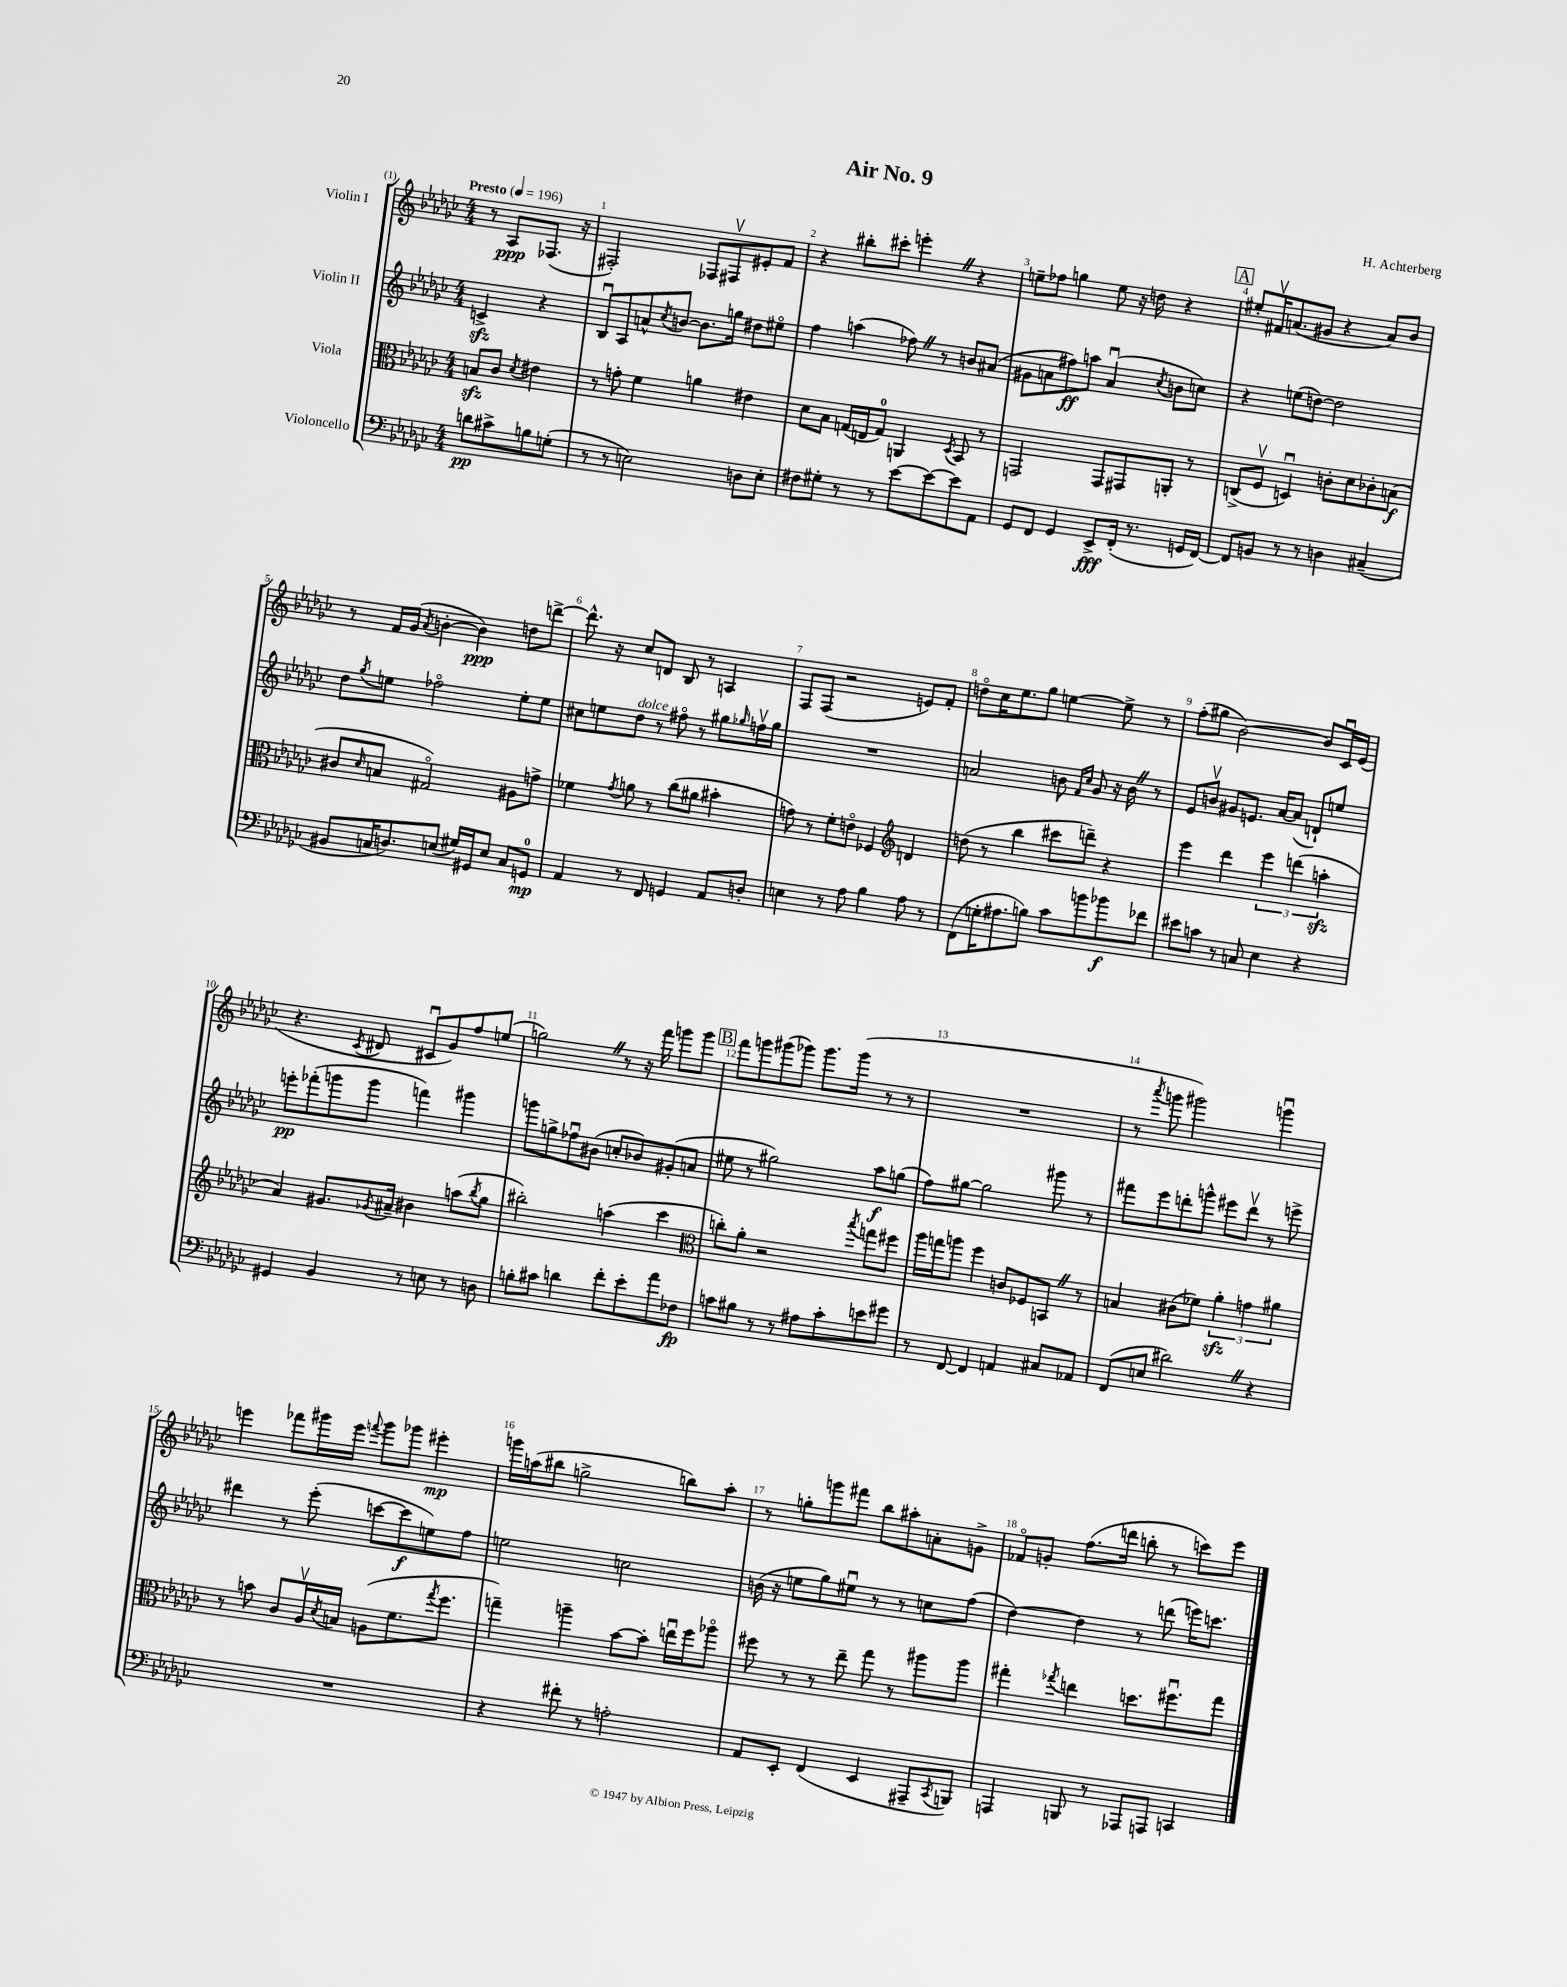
\header { title = "Air No. 9" composer = "H. Achterberg" }
<<
\new StaffGroup <<
\new Staff = "s0" \with { instrumentName = "Violin I" } {
    \clef treble \key ges \major \numericTimeSignature \time 4/4 \partial 2 \tempo "Presto" 4 = 196
    r8 aes8\ppp fes8.( r16 |
    fis2-.) fes8 fis8\upbow eis'8-. f'8 |
    r4 bis''8-. cis'''8-. e'''4-. \once \override BreathingSign.text = \markup { \musicglyph "scripts.caesura.straight" } \breathe r4 |
    e''8-- fes''8 g''4 e''8 r16 d''16 r4 |
    \mark \markup { \box "A" } eis''8-. fis'16\upbow a'8.( gis'8 r4 a'8) bes'8 |
    r8 f'16 ges'16( \acciaccatura { aes'8 } b'4~-. b'4\ppp) d''8 d'''8~-> |
    d'''8.-^ r16 ces''8 d'8 bes8 r8 a4 |
    f8 f8( r2 e'8) f'8-. |
    d''8\flageolet ces''16 ees''8. ges''8 e''4~ e''8-> r8 |
    f''8-.( gis''8 bes'2~) bes'8 ces'16\downbow ees'16( |
    r4. \acciaccatura { ces'8 } dis'8 cis'8\downbow ges'8) f''8 e''8( |
    g''2) \once \override BreathingSign.text = \markup { \musicglyph "scripts.caesura.straight" } \breathe r8 r16 f'''16 g'''8 g'''8 |
    \mark \markup { \box "B" } f'''8 g'''8 gis'''8( ges'''8) ges'''8. ges'''16( r8 r8 |
    R1 |
    r8 \acciaccatura { aes'''8 } g'''8 gis'''2) g'''4\downbow |
    e'''4 fes'''8 gis'''16 e'''16 \appoggiatura { f'''8 } gis'''8 ges'''8 eis'''4-.\mp |
    g'''16 a''16( bis''8 g''2-> b''8) a''8-. |
    r8 g''8-. g'''8 fis'''8 bes''8 ais''8-. a'8-. g'8-> |
    fes'8\flageolet g'8-. f''8.( d'''16 b''8-. r8 c'''8) ees'''8 \bar "|." |
}
\new Staff = "s1" \with { instrumentName = "Violin II" } {
    \clef treble \key ges \major \numericTimeSignature \time 4/4 \partial 2
    c'4->\sfz r4 |
    bes8\downbow aes8 a'8-^ \acciaccatura { ces''8 } b'8~ b'8. g''16 dis''8 eis''8\flageolet |
    f''4 a''4( fes''8) \once \override BreathingSign.text = \markup { \musicglyph "scripts.caesura.straight" } \breathe r8 b'8 ais'8( |
    gis'8 a'8 fis''8\ff) a''8 a'4\downbow( \acciaccatura { ces''8 } b'8 c''8) |
    \mark \markup { \box "A" } r4 e''8( d''8~) d''2 |
    des''8 \acciaccatura { ges''8 } e''8 fes''2\flageolet e''8-. e''8 |
    cis''8 e''8 des''8^\markup { \italic "dolce" } r8 fis''8\flageolet r8 gis''8 \grace { ges''16 } f''16\upbow ges''16 |
    R1 |
    a'2 b'8 \grace { f'16 ces''16 } ges'8 r16 b'16 \once \override BreathingSign.text = \markup { \musicglyph "scripts.caesura.straight" } \breathe r8 |
    ees'8 b'8\upbow gis'8 e'8. aes'16~ aes'8( d'8-!) e''8 |
    e'''8-.\pp fes'''8-.( g'''8 g'''8 f'''4) gis'''4 |
    g'''8 g''8-> fes''8\downbow bis'8( c''8-. bes'8) gis'8-.( a'8 |
    \mark \markup { \box "B" } eis''8 r8 gis''2) aes''8\f g''8( |
    f''8) gis''8~ gis''2 gis'''8 r8 |
    fis'''8 ees'''8 d'''8-. g'''8-^ eis'''8 d'''8\upbow r8 e'''8-> |
    dis'''4 r8 ees'''8-.( c'''8~ c'''8\f e''8) f''8 |
    e''2 c''2 |
    b'16( r16 e''8 ges''8) eis''8\downbow r8 r8 c''8 f''8( |
    des''4~) des''4 r8 d'''8( e'''16) c'''8. \bar "|." |
}
\new Staff = "s2" \with { instrumentName = "Viola" } {
    \clef alto \key ges \major \numericTimeSignature \time 4/4 \partial 2
    b8\sfz ces'8 \acciaccatura { des'8 } eis'4 |
    r8 g'8-. f'4 a'4 eis'4 |
    des'8 bes8 g16( e16 g8-0) a,4 \acciaccatura { des8 } bes,8 r8 |
    g,2 g,8 gis,8 a,8-. r8 |
    \mark \markup { \box "A" } c8->( f8\upbow d4\downbow) c'8-. des'8 ces'8-. b8\f( |
    cis'8 \grace { des'16 } b8 gis2\flageolet) ais8 g'8-> |
    fes'4 \acciaccatura { ges'8 } a'8 r8 ces''8( ais'8 bis'4-. |
    g'8) r8 f'8-. e'8\flageolet fes4 \clef treble d'4 |
    d''8( r8 bes''4 cis'''8 d'''8--) r4 |
    ees'''4 des'''4 \tuplet 3/2 { ees'''4 d'''4( a''4-.\sfz } |
    aes'4) gis'8. \acciaccatura { ges'8 } ais'16-- bis'4 a''8( \acciaccatura { bes''8 } ges''8 |
    bis''2-.) a''4( ces'''4 |
    \mark \markup { \box "B" } \clef alto c''8-.) aes'8-. r2 \acciaccatura { bes''8 } g''8 fis''8 |
    aes''16 g''16 a''8 f''4 c'8 fes8 b,8 \once \override BreathingSign.text = \markup { \musicglyph "scripts.caesura.straight" } \breathe r8 |
    b4 cis'8( fes'8) \tuplet 3/2 { aes'4-.\sfz g'4 ais'4 } |
    r8 b'8 ces'8 aes16\upbow \acciaccatura { des'8 } b16 a8( f'8. \acciaccatura { ges''8 } f''8. |
    g''4--) a''4-- bes'8~ bes'8-. e''16\downbow f''16 aes''8\flageolet |
    fis''8 r8 r8 ees''8-- ges''8 r8 ais''8 ais''8 |
    gis''4-. \acciaccatura { ges''8 } e''4 d''8. fis''8.\downbow ges''8 \bar "|." |
}
\new Staff = "s3" \with { instrumentName = "Violoncello" } {
    \clef bass \key ges \major \numericTimeSignature \time 4/4 \partial 2
    d'8\pp cis'8-> b8 g8-.( |
    r8 r8 e2) d8 e8-. |
    fis8 gis8-. r8 r8 ees'8~ ees'8~ ees'8 aes,8 |
    ges,8 f,8 ges,4 ees,8->\fff f,16-.( r8. g,16 f,16~) |
    \mark \markup { \box "A" } f,8 b,8 r8 r8 d4 cis4--( |
    bis,8 c16 d8.) e8( gis16) gis,16 e8 c8 g,8-0\mp |
    aes,4 r8 f,8 g,4 aes,8 d8-. |
    e4 r8 aes8 bes4 aes8 r8 |
    f,8( g16-. ais8. b8) ces'8 b'8 bes'8\f fes'8 |
    eis'8 c'8 r8 c8 ees4 r4 |
    gis,4 bes,4 r8 e8 r8 d8 |
    b8-. cis'8 d'4 f'8-. ees'8-. aes'8 fes8\fp |
    \mark \markup { \box "B" } c'8 bis8 r8 r8 ais8 c'8-. e'8 gis'8 |
    r8 f,8~ f,4 a,4 cis8 aes,8 |
    f,8( e8 dis'2) \once \override BreathingSign.text = \markup { \musicglyph "scripts.caesura.straight" } \breathe r4 |
    R1 |
    r4 fis'8-. r8 a2-. |
    aes,8 ees,8-. f,4( ees,4 ais,,8-- \acciaccatura { ces,8 } b,,8) |
    a,,4 b,,8 r8 aes,,8 a,,8 c,4 \bar "|." |
}
>>
>>
\layout { \context { \Score \override BarNumber.break-visibility = ##(#f #t #t) barNumberVisibility = #all-bar-numbers-visible } }
